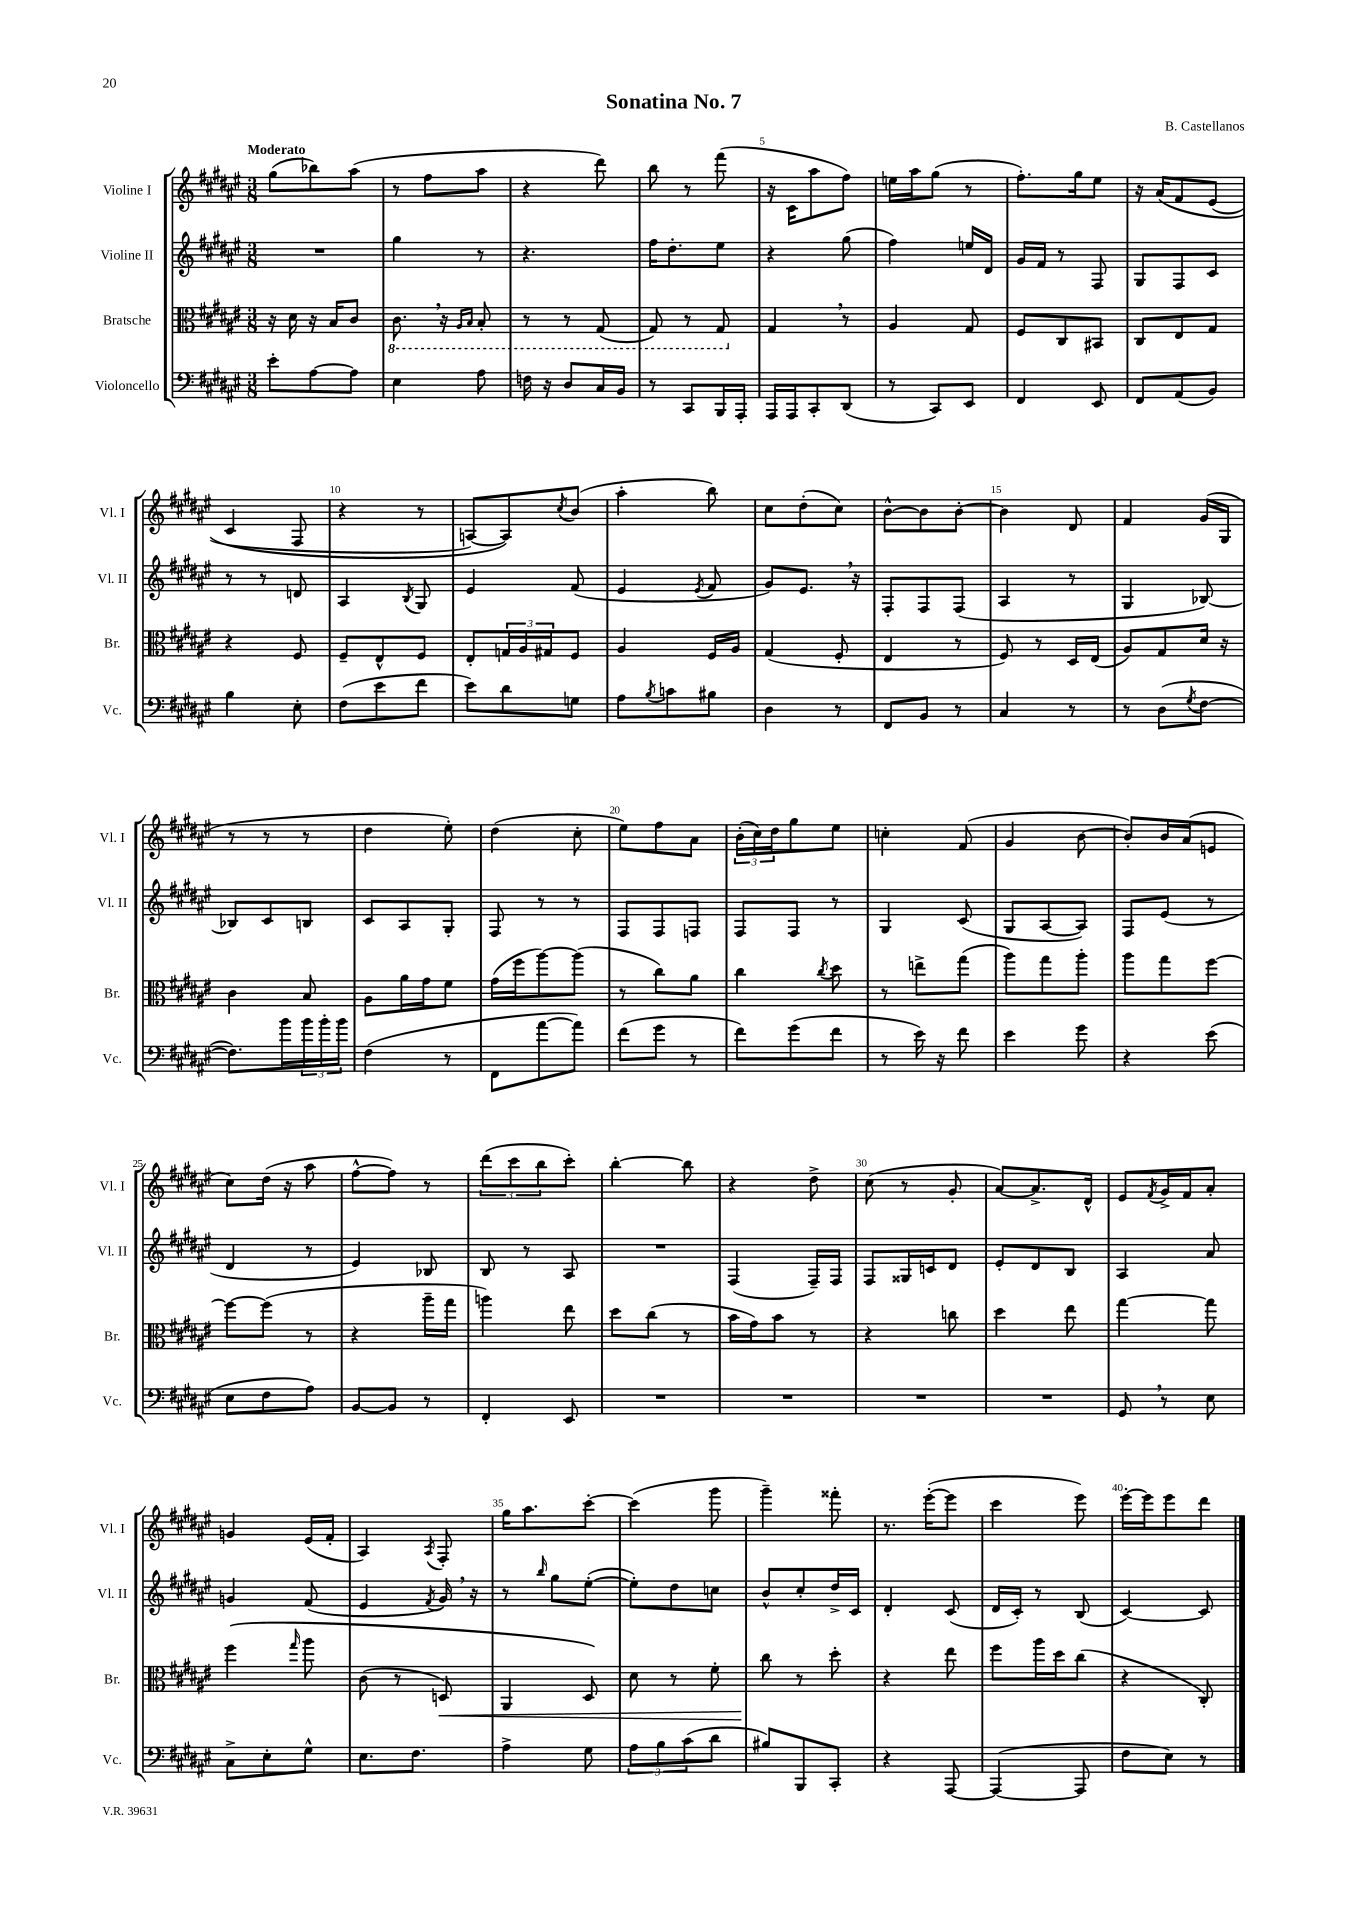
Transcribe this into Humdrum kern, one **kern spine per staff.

**kern	**kern	**kern	**kern
*staff4	*staff3	*staff2	*staff1
*clefF4	*clefC3	*clefG2	*clefG2
*k[f#c#g#d#a#e#]	*k[f#c#g#d#a#e#]	*k[f#c#g#d#a#e#]	*k[f#c#g#d#a#e#]
*M3/8	*M3/8	*M3/8	*M3/8
8e#'	16r	4.r	(8gg#
.	16d#	.	.
[8A#	16r	.	8bb-)
.	16B	.	.
8A#]	8c#	.	(8aa#
=	=	=	=
4E#	8.C#	4gg#	8r
.	.	.	8ff#
.	16r	.	.
.	16qqAA#	.	.
.	16qqBB	.	.
8A#	8BB'	8r	8aa#
=	=	=	=
16F	8r	4.r	4r
16r	.	.	.
8D#	8r	.	.
16C#	(8GG#	.	8ddd#)
16BB	.	.	.
=	=	=	=
8r	8GG#)	16ff#	8bb
.	.	8.dd#'	.
8CC#	8r	.	8r
16BBB	8GG#	8ee#	(8fff#
16AAA#'	.	.	.
=	=	=	=
16AAA#	4G#	4r	16r
16AAA#	.	.	16c#
8CC#'	.	.	8aa#
(8DD#	8r	(8gg#	8ff#)
=	=	=	=
8r	4A#	4ff#)	16ee
.	.	.	16aa#
8CC#)	.	.	(8gg#
8EE#	8G#	16ee	8r
.	.	16d#	.
=	=	=	=
4FF#	8F#	16g#	8.ff#')
.	.	16f#	.
.	8C#	8r	.
.	.	.	16gg#
8EE#	8BB#	8F#	8ee#
=	=	=	=
8FF#	8C#	8G#	16r
.	.	.	&(16a#
(8AA#	8E#	8F#	8f#
8BB)	8G#	8c#	(8e#
=	=	=	=
4B	4r	8r	4c#
.	.	8r	.
8E#'	8F#	8d	8F#
=	=	=	=
(8F#	8F#~	4A#	4r
8e#	8E#^^	.	.
.	.	8qB	.
8f#	8F#	8G#	8r
=	=	=	=
8e#)	8E#'	4e#	[8A)
8d#	24G	.	8A]&)
.	24A#	.	.
.	24G#	.	.
.	.	.	8qcc#
8G	8F#	(8f#	(8b
=	=	=	=
8A#	4A#	4e#	4aa#'
8qB	.	.	.
8c	.	.	.
.	.	8qe#	.
8B#	16F#	8f#	8bb)
.	16A#	.	.
=	=	=	=
4D#	(4G#	8g#)	8cc#
.	.	8.e#	(8dd#'
8r	8F#'	.	8cc#)
.	.	16r	.
=	=	=	=
8FF#	4E#	8F#'	[8b^^
8BB	.	8F#	8b]
8r	8r	(8F#	[8b'
=	=	=	=
4C#	8F#)	4A#	4b]
.	8r	.	.
8r	16D#	8r	8d#
.	(16E#	.	.
=	=	=	=
8r	8A#)	4G#	4f#
(8D#	8G#	.	.
8qG#	.	.	.
[8F#	16d#	[8B-)	(16g#
.	16r	.	16G#
=	=	=	=
8.F#])	4c#	8B-]	8r
.	.	8c#	8r
16b	.	.	.
24b	8B	8B	8r
24b'	.	.	.
24b	.	.	.
=	=	=	=
(4F#	8A#	8c#	4dd#
.	16a#	8A#	.
.	16g#	.	.
8r	8f#	8G#'	8ee#')
=	=	=	=
8FF#	(16g#	8F#	(4dd#
.	16ff#	.	.
[8a#	[8aa#)	8r	.
8a#])	(8aa#]	8r	8cc#'
=	=	=	=
(8f#	8r	8F#	8ee#)
8g#	8cc#)	8F#	8ff#
8r	8a#	8F	8a#
=	=	=	=
8f#)	4cc#	8F#	(24b'
.	.	.	24cc#)
.	.	.	24dd#
(8g#	.	8F#	8gg#
.	8qcc#	.	.
8f#	8dd#	8r	8ee#
=	=	=	=
8r	8r	4G#	4cc'
16e#)	8ee^	.	.
16r	.	.	.
8f#	(8gg#	(8c#	(8f#
=	=	=	=
4e#	8aa#)	8G#	4g#
.	8gg#	[8A#	.
8g#	8aa#'	8A#])	[8b
=	=	=	=
4r	8aa#	8F#	8b'])
.	8gg#	(8e#	16b
.	.	.	(16a#
(8e#	[8ff#	8r	8e
=	=	=	=
8E#	8ff#_	4d#	8cc#)
8F#	(8ff#]	.	(16dd#
.	.	.	16r
8A#)	8r	8r	8aa#
=	=	=	=
[8BB	4r	4e#)	[8ff#^^
8BB]	.	.	8ff#])
8r	16aa#~	8B-	8r
.	16gg#	.	.
=	=	=	=
4FF#'	4aa)	8B	(12ddd#
.	.	.	12ccc#
.	.	8r	.
.	.	.	12bb
8EE#	8ee#	8A#	8ccc#')
=	=	=	=
4.r	8dd#	4.r	[4bb'
.	(8cc#	.	.
.	8r	.	8bb]
=	=	=	=
4.r	16b	(4F#	4r
.	16g#)	.	.
.	8b	.	.
.	8r	16F#~)	8dd#^
.	.	16F#	.
=	=	=	=
4.r	4r	8F#	(8cc#
.	.	16G##	8r
.	.	16c	.
.	8cc	8d#	8g#'
=	=	=	=
4.r	4dd#	8e#'	[8a#)
.	.	8d#	8.a#^]
.	8ee#	8B	.
.	.	.	16d#^^
=	=	=	=
8GG#	[4gg#	4A#	8e#
.	.	.	8qf#
8r	.	.	16g#^
.	.	.	16f#
8E#	8gg#]	8a#	8a#'
=	=	=	=
8C#^	&(4ff#	4g	4g
8E#'	.	.	.
.	16qqgg#	.	.
8G#^^	8aa#	(8f#	(16e#
.	.	.	16f#'
=	=	=	=
8.E#	(8c#	4e#	4A#)
.	8r	.	.
8.F#	.	.	.
.	.	8qf#	8qA#
.	8D)	16g#)	8F#'
.	.	16r	.
=	=	=	=
4A#^	4AA#	8r	16gg#
.	.	.	8.aa#
.	.	16qqbb	.
.	.	8gg#	.
8G#	8D#&)	([8ee#'	[8ccc#'
=	=	=	=
12A#	8d#	8ee#'])	(4ccc#]
12B	.	.	.
.	8r	8dd#	.
(12c#	.	.	.
8d#	8f#'	8cc	8ggg#
=	=	=	=
8B#)	8cc#	8b^^	4ggg#~)
8BBB	8r	8cc#'	.
8CC#'	8dd#'	16dd#^	8fff##'
.	.	16c#	.
=	=	=	=
4r	4r	4d#'	8.r
.	.	.	([16eee#'
[8AAA#	8ee#	(8c#	8eee#]
=	=	=	=
(4AAA#_	8ff#	16d#	4ccc#
.	.	16c#')	.
.	16aa#	8r	.
.	16dd#	.	.
8AAA#]	(8cc#	(8B	8eee#)
=	=	=	=
8F#	4r	[4c#)	[16eee#'
.	.	.	16eee#]
8E#)	.	.	8eee#
8r	8C#')	8c#]	8ddd#
==	==	==	==
*-	*-	*-	*-
